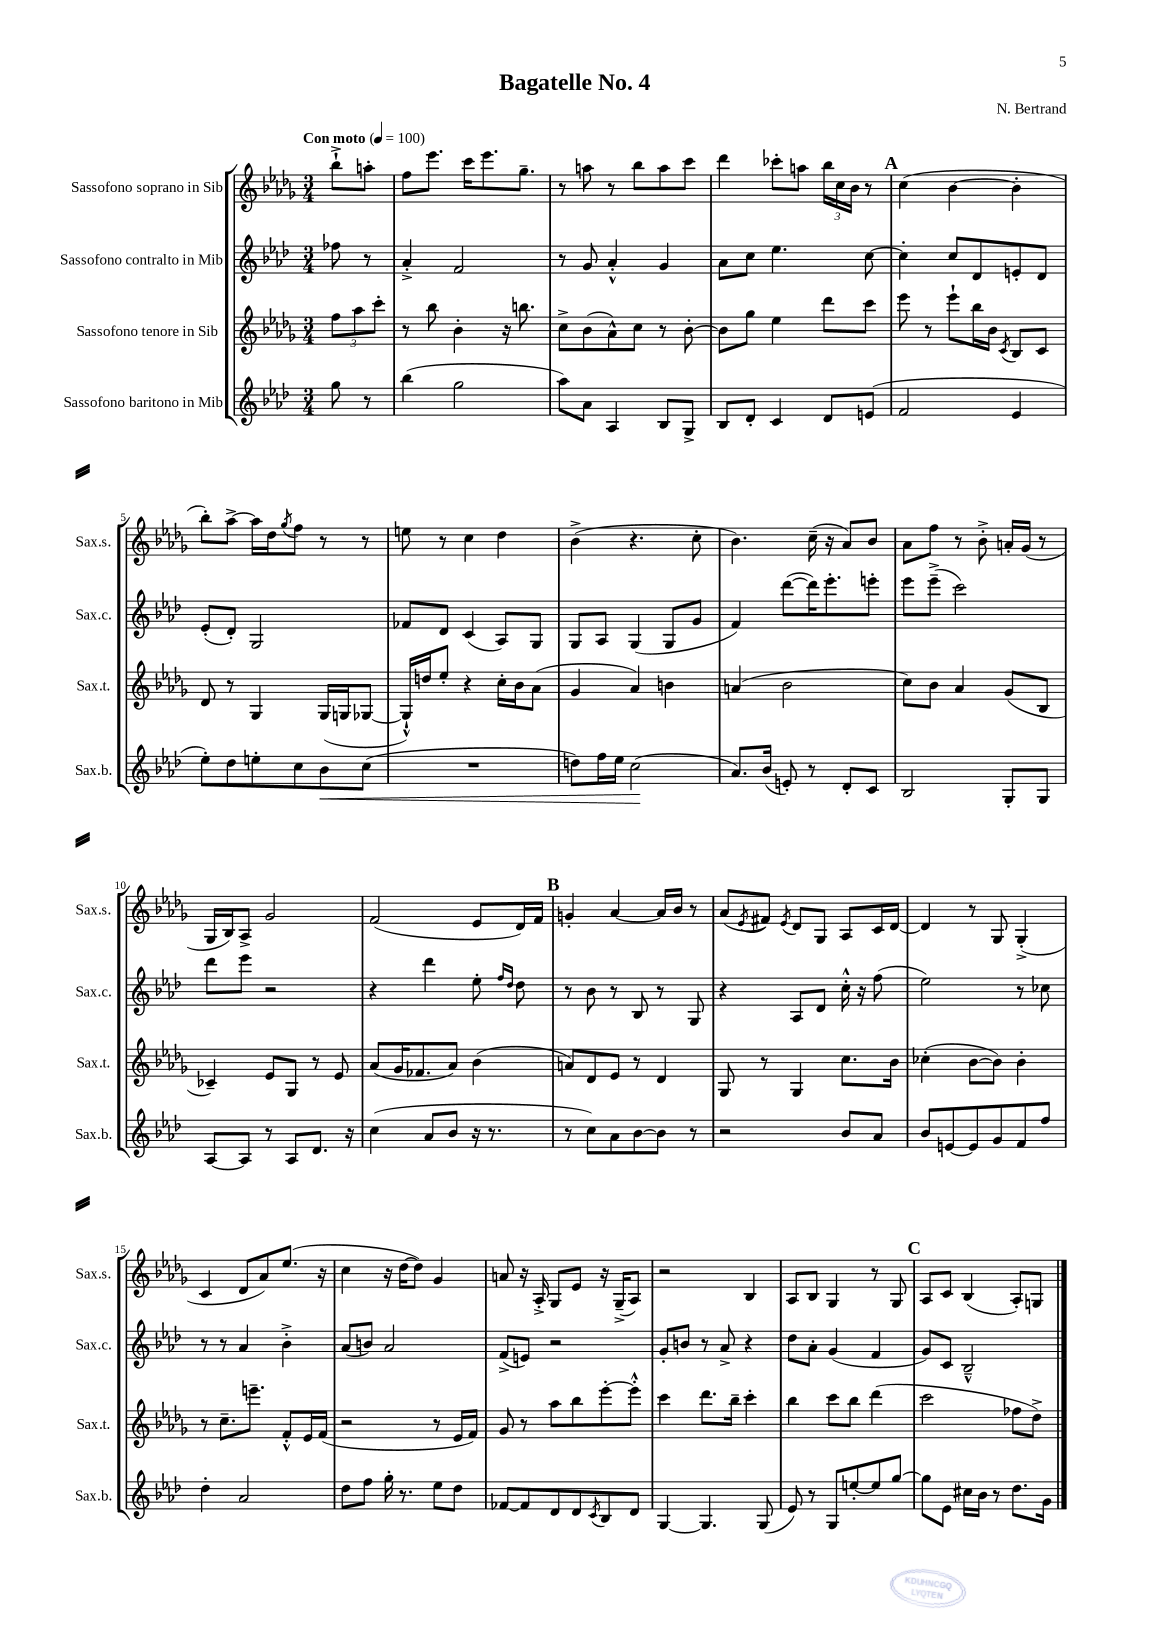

**kern	**dynam	**kern	**kern	**kern
*part4	*part4	*part3	*part2	*part1
*staff4	*staff4	*staff3	*staff2	*staff1
*I"Sassofono baritono in Mib	*	*I"Sassofono tenore in Sib	*I"Sassofono contralto in Mib	*I"Sassofono soprano in Sib
*I'Sax.b.	*	*I'Sax.t.	*I'Sax.c.	*I'Sax.s.
*clefG2	*	*clefG2	*clefG2	*clefG2
*k[b-e-a-d-]	*	*k[b-e-a-d-g-]	*k[b-e-a-d-]	*k[b-e-a-d-g-]
*M3/4	*	*M3/4	*M3/4	*M3/4
*MM100	*	*MM100	*MM100	*MM100
=	=	=	=	=
!	!	!	!	!LO:TX:a:B:t=Con moto
8gg\	.	12ff\L	8ff-X\	8bb-`^\L
.	.	12aa-\	.	.
8r	.	.	8r	8aan'\J
.	.	12ccc'\J	.	.
=1	=1	=1	=1	=1
(4bb-\	.	8r	4a-'^/	8ff\L
.	.	8bb-\	.	8.eee-\J
2gg\	.	4b-'\	2f/	.
.	.	.	.	16ccc\KL
.	.	.	.	8.eee-\
.	.	16r	.	.
.	.	8.bbn\	.	8.gg-~\J
=2	=2	=2	=2	=2
8aa-\L)	.	8cc^\L	8r	8r
8a-\J	.	(8b-\	8g/	8aan\
4A-/	.	8a-^^\)	4a-'^^/	8r
.	.	8cc\J	.	8bb-\L
8B-/L	.	8r	4g/	8aa\
8G^/J	.	[8b-'\	.	8ccc\J
=3	=3	=3	=3	=3
8B-/L	.	8b-\L]	8a-\L	4ddd-\
8d-'/J	.	8gg-\J	8cc\J	.
4c/	.	4ee-\	4.ee-\	8ccc-X'\L
.	.	.	.	8aan\J
8d-/L	.	8ddd-\L	.	24bb-\LL
.	.	.	.	24cc\
.	.	.	.	24b-\JJ
(8en/J	.	8ccc\J	[8cc\	8r
!!LO:REH:place=s1:t=A
=4	=4	=4	=4	=4
2f/	.	8eee-\	4cc'\]	(4cc\
.	.	8r	.	.
.	.	8eee-`\L	8cc/L	[4b-\
.	.	16bb-\L	8d-/	.
.	.	16b-\JJ	.	.
.	.	8qc/	.	.
4e-/	.	8B-/L	8en'/	4b-'\]
.	.	8c/J	8d-/J	.
!!LO:LB:g=z
=5	=5	=5	=5	=5
8ee-'\L)	.	8d-/	(8e-'/L	8bb-'\L)
8dd-\	.	8r	8d-'/J)	[8aa-^\J
8een'\	.	4G-/	2G/	16aa-\LL]
.	.	.	.	16dd-\J
.	.	.	.	8qgg-/
8cc\	.	.	.	8ff\J
!	!LO:HP:b	!	!	!
8b-\	<	(16G-/LL	.	8r
.	.	16Gn/J	.	.
(8cc\J	.	[8G-X/J	.	8r
=6	=6	=6	=6	=6
2.r	.	16G-`^^/LL])	8f-X/L	8een\
.	.	16ddn/J	.	.
.	.	8ee-'/J	8d-/J	8r
.	.	4r	(4c/	4cc\
.	.	16cc'\LL	8A-/L)	4dd-\
.	.	16b-\J	.	.
.	.	(8a-\J	8G/J	.
=7	=7	=7	=7	=7
8ddn\L)	.	4g-/	8G/L	(4b-^\
16ff\L	.	.	8A-/J	.
16ee-\JJ	.	.	.	.
(2cc\	.	4a-/)	(4G/	4.r
.	.	4bn\	8G/L	.
.	.	.	8g/J	8cc'\
.	[	.	.	.
=8	=8	=8	=8	=8
8.a-/L)	.	(4an/	4f/)	4.b-\)
(16b-/Jk	.	.	.	.
8en'/)	.	2b-\	([8ddd-\L	.
8r	.	.	16ddd-\K])	(16cc~\
.	.	.	8.eee-'\	16r
8d-'/L	.	.	.	8a-/L)
8c/J	.	.	8eeen'\J	8b-/J
=9	=9	=9	=9	=9
2B-/	.	8cc\L)	8eee-\L	8a-\L
.	.	8b-\J	(8eee-~^\J	8ff\J
.	.	4a-/	2ccc\)	8r
.	.	.	.	8b-'^\
8G'/L	.	(8g-/L	.	16an'/LL
.	.	.	.	(16g-/JJ
8G/J	.	8B-/J	.	8r
!!LO:LB:g=z
=10	=10	=10	=10	=10
[8A-/L	.	4c-X~/)	8ddd-\L	16G-/LL
.	.	.	.	16B-/J)
8A-/J]	.	.	8eee-\J	8A-^/J
8r	.	8e-/L	2r	2g-/
8A-/L	.	8G-/J	.	.
8.d-/J	.	8r	.	.
.	.	8e-/	.	.
16r	.	.	.	.
=11	=11	=11	=11	=11
(4cc\	.	(8a-/L	4r	(2f/
.	.	16g-/K	.	.
.	.	8.f-X/	.	.
8a-/L	.	.	4ddd-\	.
8b-/J	.	8a-/J)	.	.
16r	.	(4b-\	8ee-'\	8e-/L
8.r	.	.	.	.
.	.	.	16qqff/LL	.
.	.	.	16qqdd-/JJ	.
.	.	.	8dd-\	16d-/L)
.	.	.	.	16f/JJ
!!LO:REH:place=s1:t=B
=12	=12	=12	=12	=12
8r	.	8an/L)	8r	4gn'/
8cc\L)	.	8d-/	8b-\	.
8a-\	.	8e-/J	8r	[4a-/
[8b-\	.	8r	8B-/	.
8b-\J]	.	4d-/	8r	16a-/LL]
.	.	.	.	16b-/JJ
8r	.	.	8G/	8r
=13	=13	=13	=13	=13
2r	.	8G-/	4r	(8a-/L
.	.	.	.	8qe-/
.	.	8r	.	8f#X/J)
.	.	.	.	8qe-/
.	.	4G-/	8A-/L	8d-/L
.	.	.	8d-/J	8G-/J
8b-/L	.	8.cc\L	16cc'^^\	8A-/L
.	.	.	16r	.
8a-/J	.	.	(8ff\	16c/L
.	.	16b-\Jk	.	[16d-/JJ
=14	=14	=14	=14	=14
8b-/L	.	(4cc-X'\	2ee-\)	4d-/]
[8en/	.	.	.	.
8e/]	.	[8b-\L	.	8r
8g/	.	8b-\J])	.	8G-/
8f/	.	4b-'\	8r	(4G-'^/
8ff/J	.	.	8cc-X\	.
!!LO:LB:g=z
=15	=15	=15	=15	=15
4dd-'\	.	8r	8r	4c/
.	.	8.cc~\L	8r	.
2a-/	.	.	4a-/	8d-/L
.	.	8.eeen~\J	.	.
.	.	.	.	8a-/)
.	.	8f'^^/L	4b-'^\	(8.ee-/J
.	.	16e-/L	.	.
.	.	(16f/JJ	.	16r
=16	=16	=16	=16	=16
8dd-\L	.	2r	(8a-/L	4cc\
8ff\J	.	.	8bn/J)	.
16gg'\	.	.	2a-/	16r
8.r	.	.	.	[16dd-\KL
.	.	.	.	8dd-\J])
8ee-\L	.	8r	.	4g-/
8dd-\J	.	16e-/LL	.	.
.	.	16f/JJ)	.	.
=17	=17	=17	=17	=17
[8f-X/L	.	8g-/	(8f^/L	8an/
8f-/]	.	8r	8en/J)	16r
.	.	.	.	16A-'^/
8d-/	.	8aa-\L	2r	8G-/L
8d-/	.	8bb-\	.	8e-/J
8qc/	.	.	.	.
8B-/	.	[8eee-'\	.	16r
.	.	.	.	(16G-~^/KL
8d-/J	.	8eee-'^^\J]	.	8A-/J)
=18	=18	=18	=18	=18
[4G/	.	4ccc\	8g'/L	2r
.	.	.	8bn/J	.
4.G/]	.	8.ddd-\L	8r	.
.	.	.	8a-^/	.
.	.	16bb-~\Jk	.	.
.	.	4ccc'\	4r	4B-/
(8G/	.	.	.	.
=19	=19	=19	=19	=19
8e-/)	.	4bb-\	8dd-\L	8A-/L
8r	.	.	8a-'\J	8B-/J
8G/L	.	8ccc\L	(4g/	4G-/
[8een'/	.	8bb-\J	.	.
8ee/]	.	(4ddd-\	4f/	8r
[8gg/J	.	.	.	8G-/
!!LO:REH:place=s1:t=C
=20	=20	=20	=20	=20
8gg\L]	.	2ccc\	8g/L)	8A-/L
8e-\J	.	.	8c/J	8c/J
16cc#X\LL	.	.	2B-~^^/	(4B-/
16b-\JJ	.	.	.	.
8r	.	.	.	.
8.dd-\L	.	8ff-X\L	.	8A-'/L)
.	.	8dd-^\J)	.	8Gn/J
16g\Jk	.	.	.	.
==	==	==	==	==
*-	*-	*-	*-	*-
